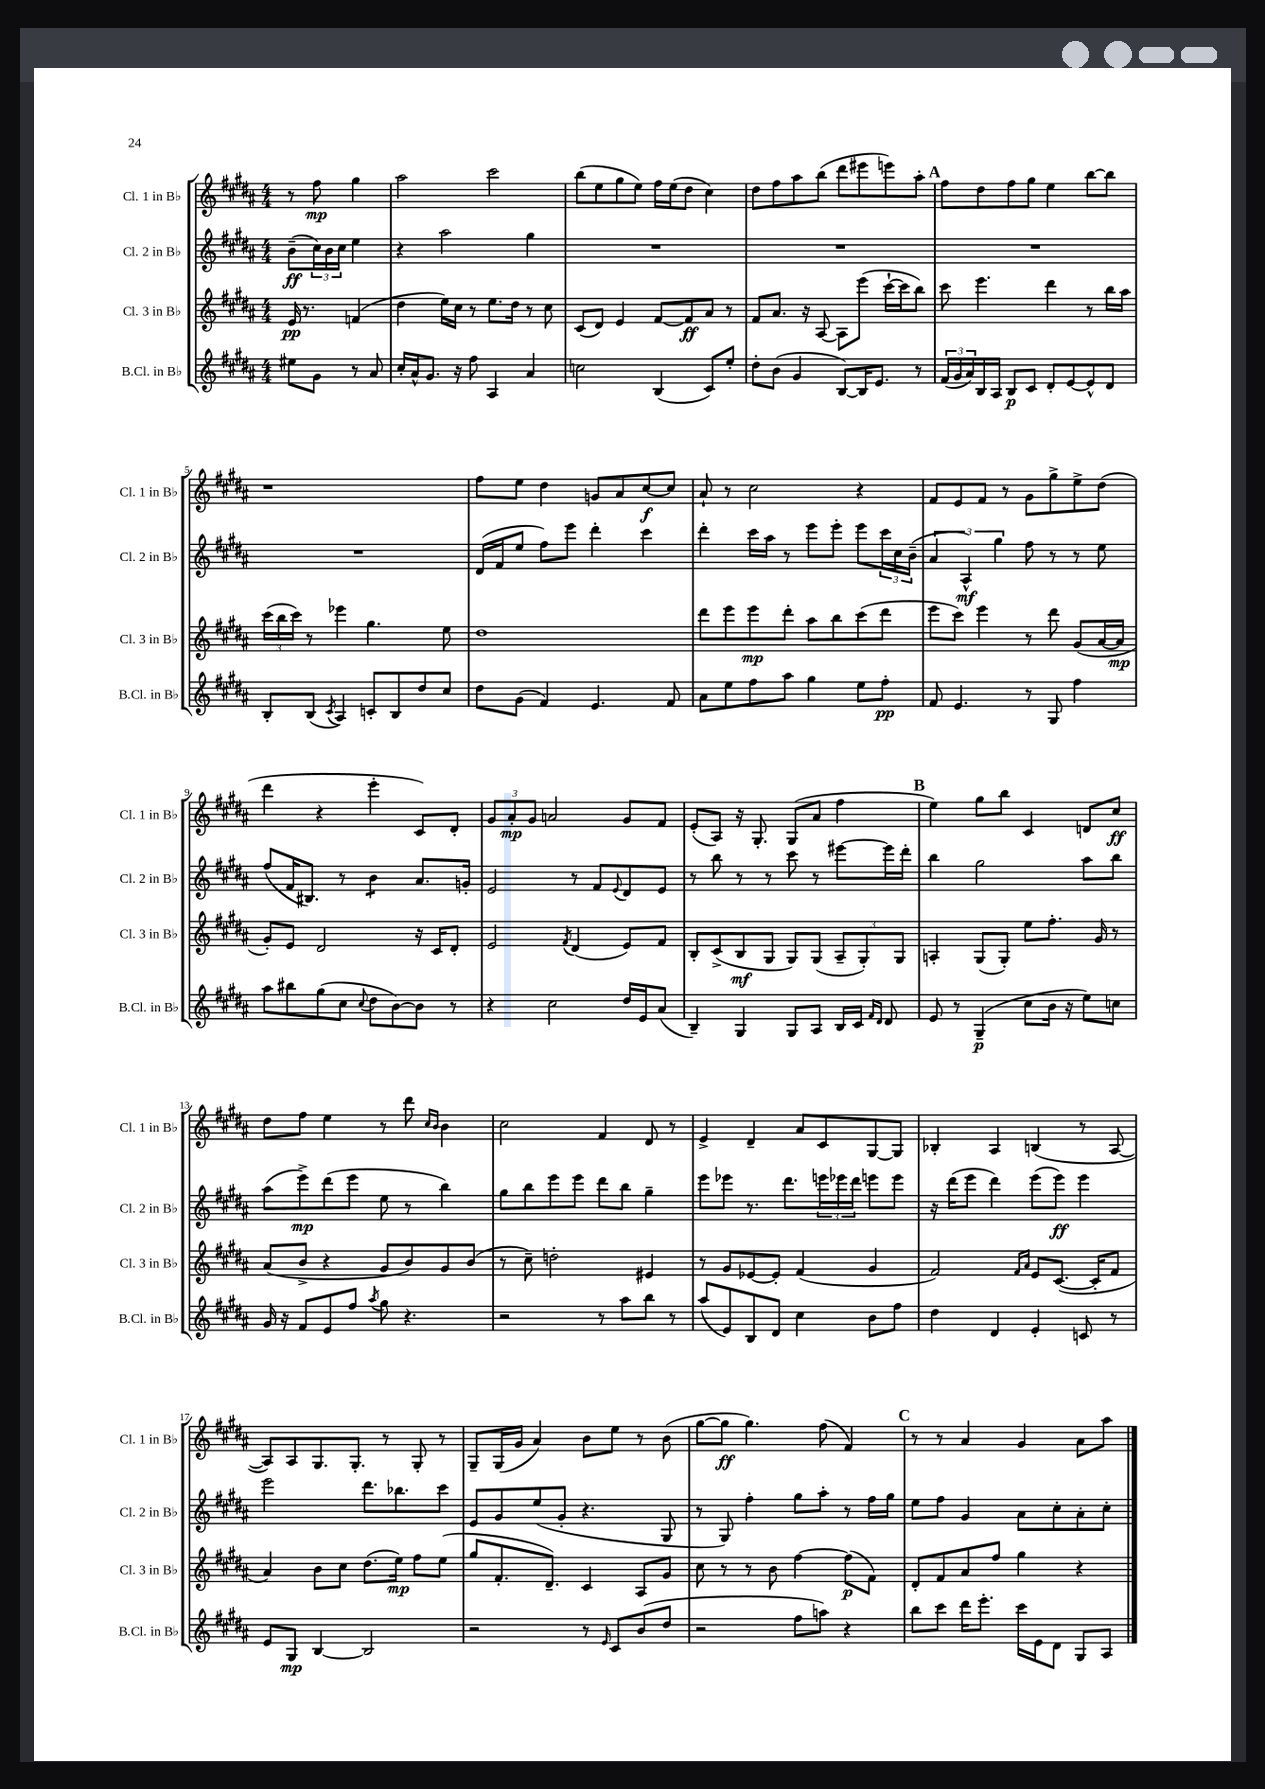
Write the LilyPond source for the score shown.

<<
\new StaffGroup <<
\new Staff = "s0" \with { instrumentName = "Cl. 1 in Bb" shortInstrumentName = "Cl. 1 in Bb" } {
    \clef treble \key b \major \numericTimeSignature \time 4/4 \partial 2
    r8 fis''8\mp gis''4 |
    ais''2 cis'''2 |
    b''8( e''8 gis''8 e''8) fis''16 e''16( dis''8 cis''4) |
    dis''8 fis''8 ais''8 b''8( dis'''8 eis'''8 e'''8) ais''8-. |
    \mark \markup { \bold "A" } fis''8 dis''8 fis''8 gis''8 e''4 b''8~ b''8 |
    r1 |
    fis''8 e''8 dis''4 g'8 ais'8 cis''8~\f cis''8 |
    ais'8-! r8 cis''2 r4 |
    fis'8 e'8 fis'8 r8 gis'8 gis''8-> e''8-> dis''8( |
    dis'''4 r4 e'''4-. cis'8) dis'8-. |
    \tuplet 3/2 { gis'8 ais'8-.\mp gis'8 } a'2 gis'8 fis'8 |
    e'8-.( ais8) r16 gis8.-. gis8( ais'8 fis''4 |
    \mark \markup { \bold "B" } e''4) gis''8 b''8 cis'4 d'8 cis''8\ff |
    dis''8 fis''8 e''4 r8 dis'''8 \grace { cis''16 b'16 } b'4 |
    cis''2 fis'4 dis'8 r8 |
    e'4-> dis'4-- ais'8 cis'8 gis8~ gis8 |
    bes4-. ais4 b4( r8 ais8~ |
    ais8) ais8 gis8. gis8.-. r8 gis8-. r8 |
    gis8-- gis16( gis'16 ais'4) b'8 e''8 r8 b'8( |
    gis''8~ gis''8\ff gis''4.) fis''8( fis'4) |
    \mark \markup { \bold "C" } r8 r8 ais'4 gis'4 ais'8 ais''8 \bar "|." |
}
\new Staff = "s1" \with { instrumentName = "Cl. 2 in Bb" shortInstrumentName = "Cl. 2 in Bb" } {
    \clef treble \key b \major \numericTimeSignature \time 4/4 \partial 2
    b'8--\ff( \tuplet 3/2 { cis''16) b'16 cis''16 } e''4 |
    r4 ais''2 gis''4 |
    R1 |
    R1 |
    \mark \markup { \bold "A" } R1 |
    R1 |
    dis'16( fis'16 e''8 fis''8) e'''8 dis'''4-. cis'''4 |
    dis'''4-. cis'''16 ais''16 r8 e'''8 e'''8-. e'''8 \tuplet 3/2 { cis'''16 cis''16 b'16--( } |
    \tuplet 3/2 { ais'4 ais4-^\mf) gis''4 } fis''8 r8 r8 e''8 |
    fis''8( fis'16 bis8.) r8 b'4:8 ais'8. g'16-. |
    e'2 r8 fis'8 \appoggiatura { e'8 } dis'8 e'8 |
    r8 b''8 r8 r8 cis'''8 r8 eis'''8~ eis'''16 dis'''16-. |
    \mark \markup { \bold "B" } b''4 gis''2 ais''8 b''8 |
    ais''8( e'''8->\mp) dis'''8( e'''8 e''8 r8 b''4) |
    gis''8 b''8 e'''8 e'''8 dis'''8 b''8 gis''4-- |
    e'''8 ees'''8 r8. dis'''8. \tuplet 3/2 { e'''16 ees'''16 dis'''16 } e'''8 e'''8 |
    r16 dis'''16( e'''8 dis'''4) e'''8( e'''8\ff) e'''4 |
    e'''2 dis'''8. bes''8. cis'''8 |
    e'8 gis'8 e''8( gis'8-. r4. gis8 |
    r8 gis8) fis''4-. gis''8 ais''8-. r8 fis''16 gis''16 |
    \mark \markup { \bold "C" } e''8 fis''8 gis'4 ais'8 cis''8-. ais'8-. cis''8-. \bar "|." |
}
\new Staff = "s2" \with { instrumentName = "Cl. 3 in Bb" shortInstrumentName = "Cl. 3 in Bb" } {
    \clef treble \key b \major \numericTimeSignature \time 4/4 \partial 2
    e'16\pp r8. f'4( |
    dis''4 e''16) cis''16 r8 e''8. dis''16 r8 cis''8 |
    cis'8( dis'8) e'4 fis'8~ fis'8\ff ais'8 r8 |
    fis'8 ais'8. r16 ais8~ ais8 e'''8( cis'''16~-! cis'''16 b''8) |
    \mark \markup { \bold "A" } cis'''8 e'''4. dis'''4 r8 b''16 ais''16 |
    \tuplet 3/2 { cis'''16( b''16 cis'''16) } r8 ees'''4 gis''4. e''8 |
    dis''1 |
    dis'''8 e'''8 e'''8\mp dis'''8-. ais''8 b''8 cis'''8( dis'''8 |
    e'''8 cis'''8) e'''4 r8 dis'''8 gis'8( ais'16~ ais'16\mp |
    gis'8-.) e'8 dis'2 r16 cis'16 dis'8-. |
    e'2 \acciaccatura { fis'8 } dis'4( e'8) fis'8 |
    b8-. cis'8->( b8\mf gis8 gis8) gis8( \tuplet 3/2 { ais8-- gis8-.) gis8 } |
    \mark \markup { \bold "B" } a4-. gis8( gis8-.) e''8 fis''8.-. gis'16 r8 |
    ais'8( b'8-> r4 gis'8 b'8) gis'8 b'8( |
    r8 cis''8--) d''2-. eis'4 |
    r8 gis'8 ees'8~ ees'8-. fis'4( gis'4 |
    fis'2) \grace { fis'16 ais'16 } e'8 cis'8.~( cis'16-. fis'8 |
    ais'4) b'8 cis''8 dis''8.( e''16\mp) fis''8 e''8( |
    gis''8 fis'8.-. dis'8.--) cis'4 ais8 gis'8 |
    cis''8 r8 r8 b'8 fis''4~ fis''8\p( fis'8) |
    \mark \markup { \bold "C" } dis'8-. fis'8 ais'8 fis''8 gis''4 r4 \bar "|." |
}
\new Staff = "s3" \with { instrumentName = "B.Cl. in Bb" shortInstrumentName = "B.Cl. in Bb" } {
    \clef treble \key b \major \numericTimeSignature \time 4/4 \partial 2
    eis''8 gis'8 r8 ais'8 |
    cis''16-. ais'16-^ gis'8. r16 fis''8 ais4 ais'4 |
    c''2 b4( cis'8) e''8-. |
    dis''8-. b'8( gis'4 b8~) b16 e'8. r8 |
    \mark \markup { \bold "A" } \tuplet 3/2 { fis'16( gis'16 ais'16) } b16 ais16 b8\p cis'8 dis'8-. e'8~ e'8-^ dis'8 |
    b8-. b8( \acciaccatura { cis'8 } ais4) c'8-. b8 dis''8 cis''8 |
    dis''8 gis'8( fis'4) e'4. fis'8 |
    ais'8 e''8 fis''8 ais''8 gis''4 e''8 fis''8-.\pp |
    fis'8 e'4. r8 gis8 fis''4 |
    ais''8 bis''8 gis''8( cis''8 \appoggiatura { cis''8 } dis''8 b'8~) b'8 r8 |
    r4 cis''2 dis''16 e'16 ais'8( |
    b4--) gis4 gis8 ais8 b16 cis'16 \grace { fis'16 dis'16 } dis'8 |
    \mark \markup { \bold "B" } e'8 r8 gis4--\p( cis''8 b'16 r16 e''8) c''8 |
    gis'16 r16 fis'8 e'8 fis''8 \acciaccatura { ais''8 } gis''8 r4. |
    r2 r8 ais''8 b''8 r8 |
    ais''8( e'8) b8 dis'8 cis''4 b'8 fis''8 |
    dis''4 dis'4 e'4-. c'8 r8 |
    e'8 gis8\mp b4~ b2 |
    r2 r8 \grace { e'16 } cis'8 b'8( dis''8 |
    r2 fis''8 a''8) r4 |
    \mark \markup { \bold "C" } b''8 cis'''8 dis'''16 e'''8.-. cis'''16 e'16 dis'8 gis8 ais8 \bar "|." |
}
>>
>>
